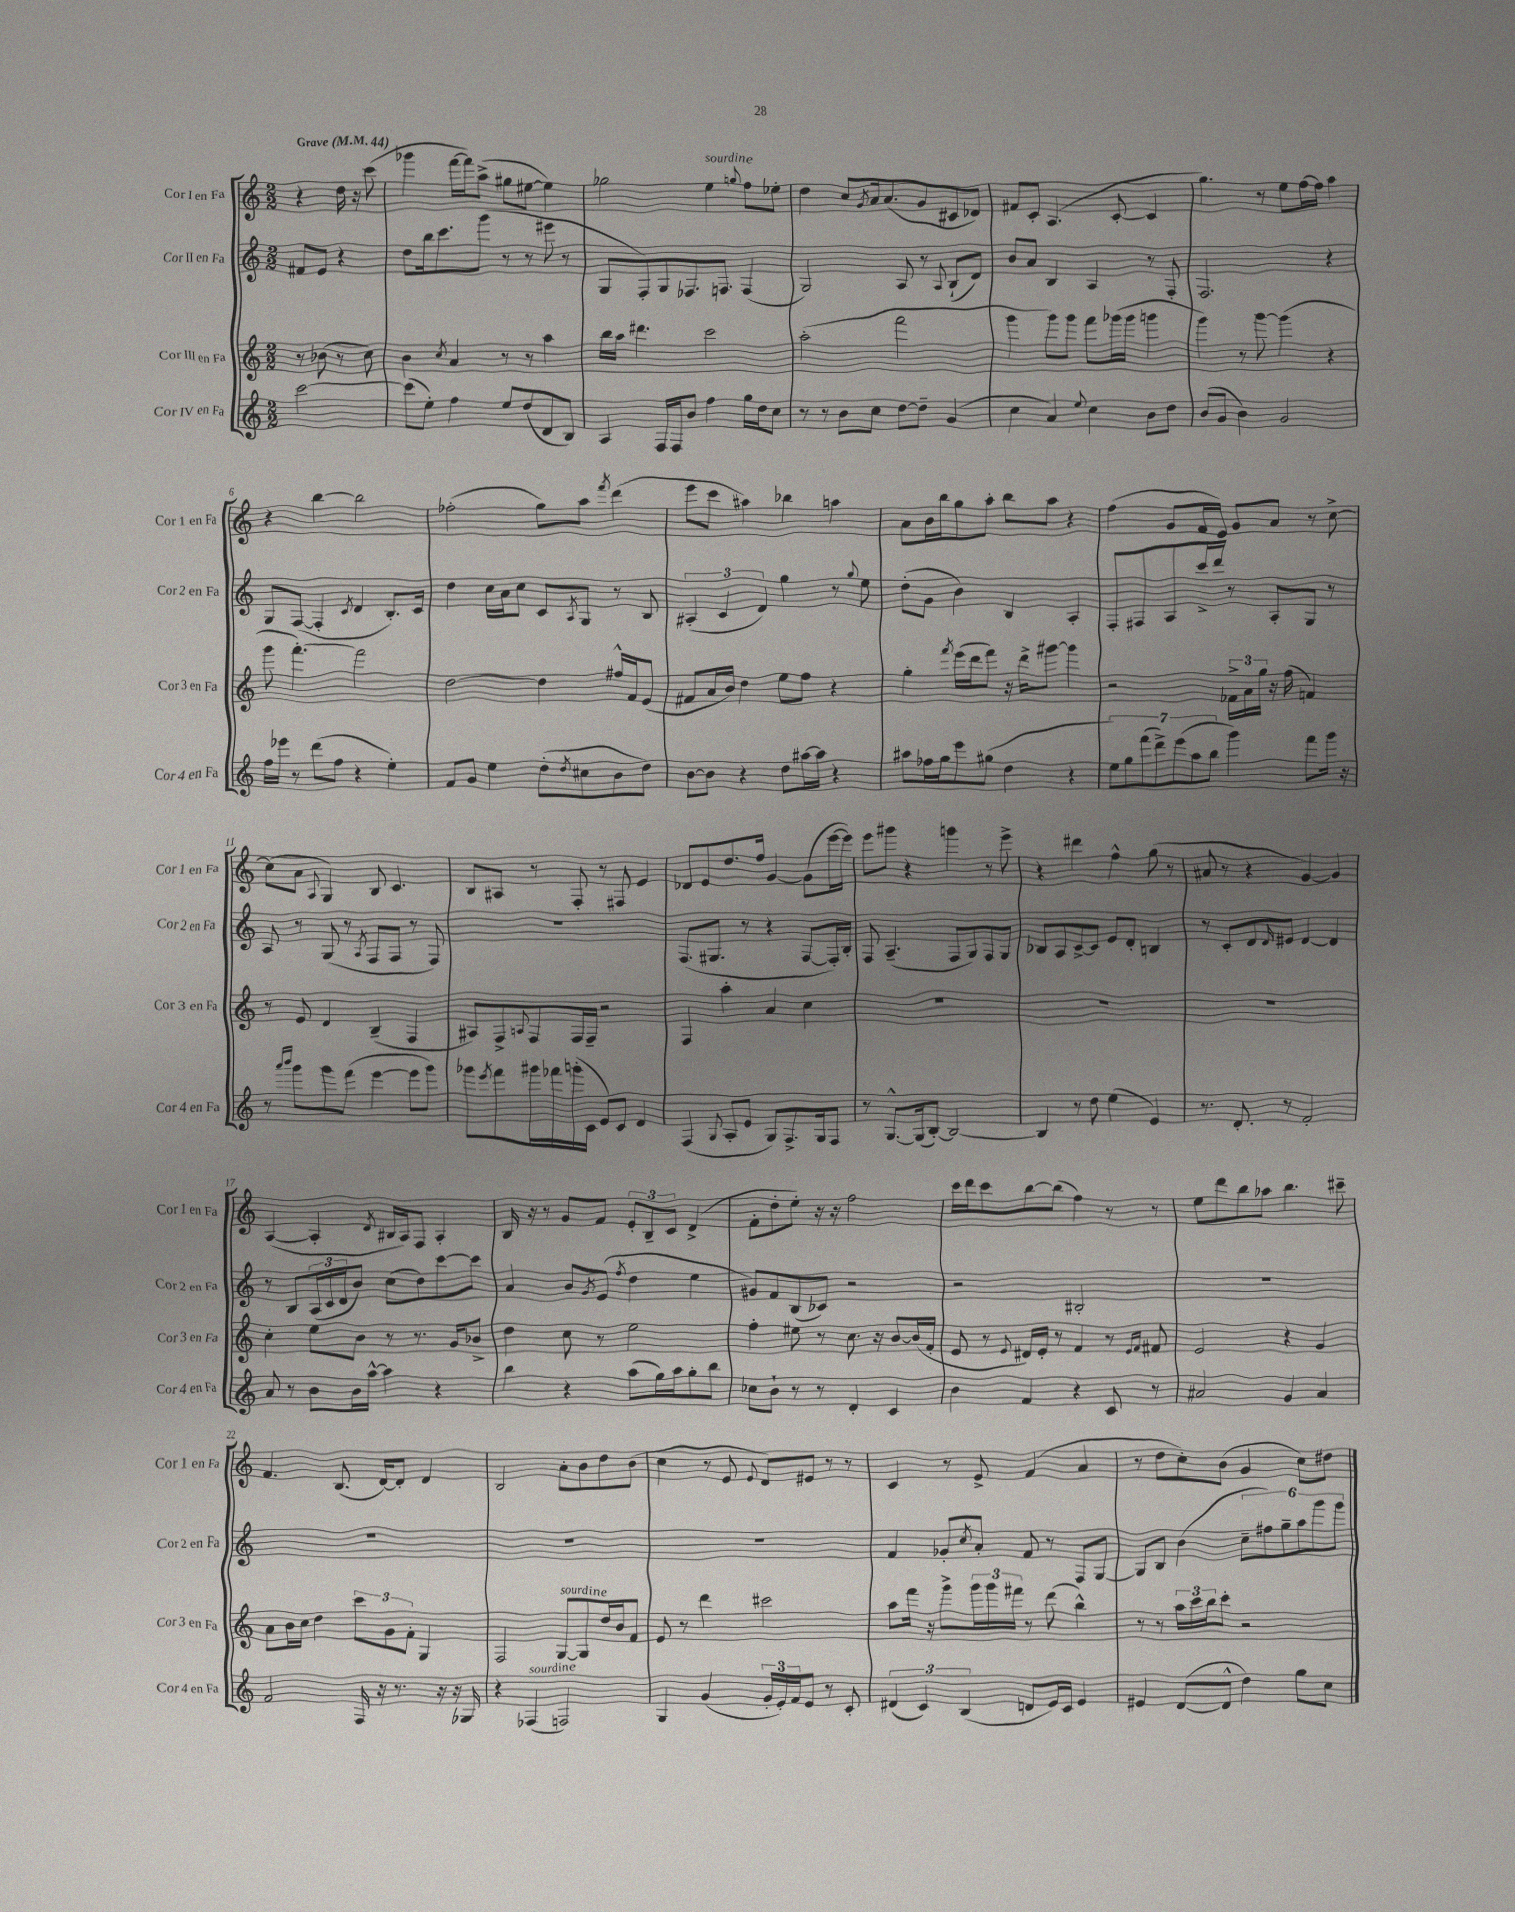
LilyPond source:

<<
\new StaffGroup <<
\new Staff = "s0" \with { instrumentName = "Cor I en Fa" shortInstrumentName = "Cor 1 en Fa" } {
    \clef treble \key c \major \numericTimeSignature \time 2/2 \partial 2 \tempo "Grave" 4 = 44
    r4 d''16 r16 c'''8( |
    ges'''4 f'''16~ f'''16) a''8->( gis''8 eis''8~ eis''4) |
    ges''2 e''4^\markup { \italic "sourdine" } \appoggiatura { g''8 } f''8 ees''8-. |
    d''4 c''8 \acciaccatura { g'8 } a'16 a'8.( g'8 cis'8 des'8) |
    fis'8 c'8-. a4.( c'8~-. c'4 |
    g''4.) r8 e''8 f''16~ f''16 a''4 |
    r4 b''4~ b''2 |
    fes''2-.( g''8) a''8 \acciaccatura { f'''8 } d'''4( |
    e'''8 c'''8 ais''4) bes''4 a''4 |
    a'8 b'16 b''16 g''8 a''8-. b''8 a''8 r4 |
    f''4( g'8 f'16 e'16) g'8 a'8 r8 c''8~-> |
    c''8( a'8 \appoggiatura { a8 } g4) b8 c'4. |
    b8 ais8 r8 f8-. r8 fis8 e'4 |
    des'8 e'8 d''8. f''16 g'4~ g'8( e'''16~ e'''16) |
    e'''8 gis'''8 r4 g'''4 r8 e'''8-> |
    r4 dis'''4 f''4-^ g''8( r8 |
    ais'8 r8 r4 g'4~) g'4 |
    a4~( a4-. \acciaccatura { d'8 } bis16 a16) f8 a4-. |
    b16 r16 r8 g'8 f'8 \tuplet 3/2 { e'8-. b8-- c'8 } d'4->( |
    f'8-. d''8-. e''8-.) r16 r16 f''2 |
    c'''16 d'''16 c'''8 b''8~ b''8( f''4) r8 r8 |
    e''8 d'''8 b''8 aes''8 b''4. cis'''8-- |
    f'4. b8.( d'16~) d'8-. d'4 |
    b2 a'8-. b'8 d''8 b'8( |
    c''4 r8 e'8 \appoggiatura { e'8 } d'8) eis'8 r8 r8 |
    c'4 r8 e'8-> f'4( a'4 |
    r8 d''8 c''8-.) b'8( g'4 c''8) dis''8 \bar "|." |
}
\new Staff = "s1" \with { instrumentName = "Cor II en Fa" shortInstrumentName = "Cor 2 en Fa" } {
    \clef treble \key c \major \numericTimeSignature \time 2/2 \partial 2
    fis'8 e'8 r4 |
    d''8 b''16 c'''8. g'''8( r8 r8 eis'''8 r8 |
    g8 f8-.) g8 fes8. f8. f4( |
    g2) a8 r8 \appoggiatura { a8 } b8-!( d'8) |
    b'8 a'8 b4 a4 r8 f8-. |
    f2. r4 |
    g8 f8~( f4-. \acciaccatura { c'8 } d'4 b8.-.) c'16 |
    d''4 c''16 a'16 c''8 c'8 \acciaccatura { a8 } g8 r8 b8 |
    \tuplet 3/2 { ais4-.( c'4 d'4) } g''4 r8 \appoggiatura { g''8 } e''8 |
    d''8-.( g'8 b'4) b4 a4-. |
    f8-. fis8 a8 c'''16-> d'''16 r8 a8-. g8 r8 |
    a8 r8 g8( r8 \acciaccatura { a8 } f8 f8 r8 f8) |
    R1 |
    f8.( gis8. r8 r4 f8~ f16-.) b16-. |
    f8 a4.--( f8 g8) f8 g8 |
    bes8 a8 c'8~-> c'8 e'8 d'8-. b4 |
    r8 c'8-. d'8 \grace { d'16 } eis'8 d'4~ d'4 |
    r8 b8 \tuplet 3/2 { a16( c'16 d'16 } b'8) c''8( d''8) c'''8~ c'''8 |
    a'4 b'8 \acciaccatura { g'8 } e'8( \acciaccatura { f''8 } d''4 e''4 |
    gis'8) f'8 b8( ces'8) r2 |
    r2 bis2-. |
    R1 |
    R1 |
    R1 |
    R1 |
    f'4 ges'8-. \acciaccatura { c''8 } a'8-. f'8 r8 f8 g8~ |
    g8 b8 b'4( \tuplet 6/4 { c''8-- fis''8) g''8-- a''8 g'''8 g'''8 } \bar "|." |
}
\new Staff = "s2" \with { instrumentName = "Cor III en Fa" shortInstrumentName = "Cor 3 en Fa" } {
    \clef treble \key c \major \numericTimeSignature \time 2/2 \partial 2
    r8 bes'8( r8 c''8) |
    b'4 \acciaccatura { c''8 } a'4 r8 r8 a''4 |
    b''16 a''16 dis'''4. c'''2 |
    a''2-.( f'''2 |
    g'''4 g'''8) g'''8 f'''8 ges'''16( ges'''16 g'''4 |
    g'''4) r8 g'''8~ g'''4( r4 |
    g'''8 f'''4.~-.) f'''2 |
    d''2~ d''4 fis''16-^ f'16 e'8( |
    fis'8 a'16 b'16) d''4 e''8 f''8 r4 |
    g''4-. \acciaccatura { f'''8 } e'''16( d'''16 f'''8) r16 d'''16-> gis'''8~ gis'''4 |
    r2 \tuplet 3/2 { fes'16-> a'16 g''16 } r16 f''16( f'4) |
    r8 e'8 d'4 b4--( f4 |
    ais8) f8-> \appoggiatura { a8 } f8 f16 f16-- r2 |
    f4 a''4-. a'4 c''4 |
    R1 |
    R1 |
    R1 |
    c''4-. e''8 b'8 r8 r8. g'16 bes'8-> |
    d''4 c''8 r8 e''2 |
    f''4-. eis''8 r8 c''8. r16 b'8~ b'16( f'16-. |
    e'8 r8 \appoggiatura { e'8 } dis'16) e'16-. r8 f'4 r8 \grace { e'16 f'16 } fis'8 |
    e'2 r4 g'4 |
    a'8 b'16 c''16 d''4 \tuplet 3/2 { c'''8 g'8 f'8-. } g4 |
    f2 g8~^\markup { \italic "sourdine" } g8 d''16 b'16 f'8 |
    e'8 r8 d'''4 cis'''2 |
    a''8 f'''16 r16 g'''8-> \tuplet 3/2 { g'''16 g'''16 fis'''16 } r8 d'''8( b''4-^) |
    r8 r8 \tuplet 3/2 { a''16 c'''16 b''16 } c'''8-. r2 \bar "|." |
}
\new Staff = "s3" \with { instrumentName = "Cor IV en Fa" shortInstrumentName = "Cor 4 en Fa" } {
    \clef treble \key c \major \numericTimeSignature \time 2/2 \partial 2
    c'''2~ |
    c'''8( e''8-.) f''4 e''8 d''8( d'8 b8) |
    a4 f16 f16 b'8 f''4 g''16 d''16 c''8 |
    r8 r8 b'8 c''8 d''8~ d''8-- g'4( |
    c''4 a'4) \appoggiatura { e''8 } c''4 b'8 d''8 |
    b'8( g'8 b'4) g'2 |
    f''16 ees'''16 r8 d'''8( f''8 r4 e''4-.) |
    f'8 g'8 e''4 d''8-.( \acciaccatura { d''8 } cis''8 b'8 d''8) |
    b'8~ b'8 r4 d''8 ais''16~ ais''16 r4 |
    ais''8 fes''16 g''16 e'''8 gis''8( d''4 r4 |
    \tuplet 7/4 { e''8) g''8 f'''8( d'''8->) e'''8( a''8 b''8 } g'''4) f'''8 g'''16 r16 |
    r8 \grace { a'''16 b'''16 } g'''8 g'''8 f'''8( e'''4~ e'''8 g'''8) |
    ges'''8 \acciaccatura { e'''8 } f'''8 gis'''16 fes'''16 g'''16-.( c'16 e'8) c'8 d'4 |
    f4( \appoggiatura { g8 } a8-. e'8 g8) f8.-> g16 f8 |
    r8 g8.~-^ g16( b8~-.) b2~ |
    b4 r8 d''8 e''4( e'4) |
    r8. d'8.-. r8 f'2-. |
    a'8 r8 b'8 b'16 a''16~-^ a''4 r4 |
    b''4 r4 a''8( g''16) a''16 g''8-. b''8 |
    ces''8 b'8-! r8 r8 d'4-. c'4 |
    b'4 f'4 r4 c'8 r8 |
    ais'2 g'4 ais'4 |
    f'2 f16 r16 r8. r16 r16 ges16 |
    r4 fes4^\markup { \italic "sourdine" }( f2) |
    g4 g'4( \tuplet 3/2 { g'16-. e'16-.) f'16 } e'8 r8 c'8-. |
    \tuplet 3/2 { dis'4( c'4) b4( } d'8 e'16) c'16 e'4 |
    eis'4 d'8~( d'8-^ d''4) g''8 c''8 \bar "|." |
}
>>
>>
